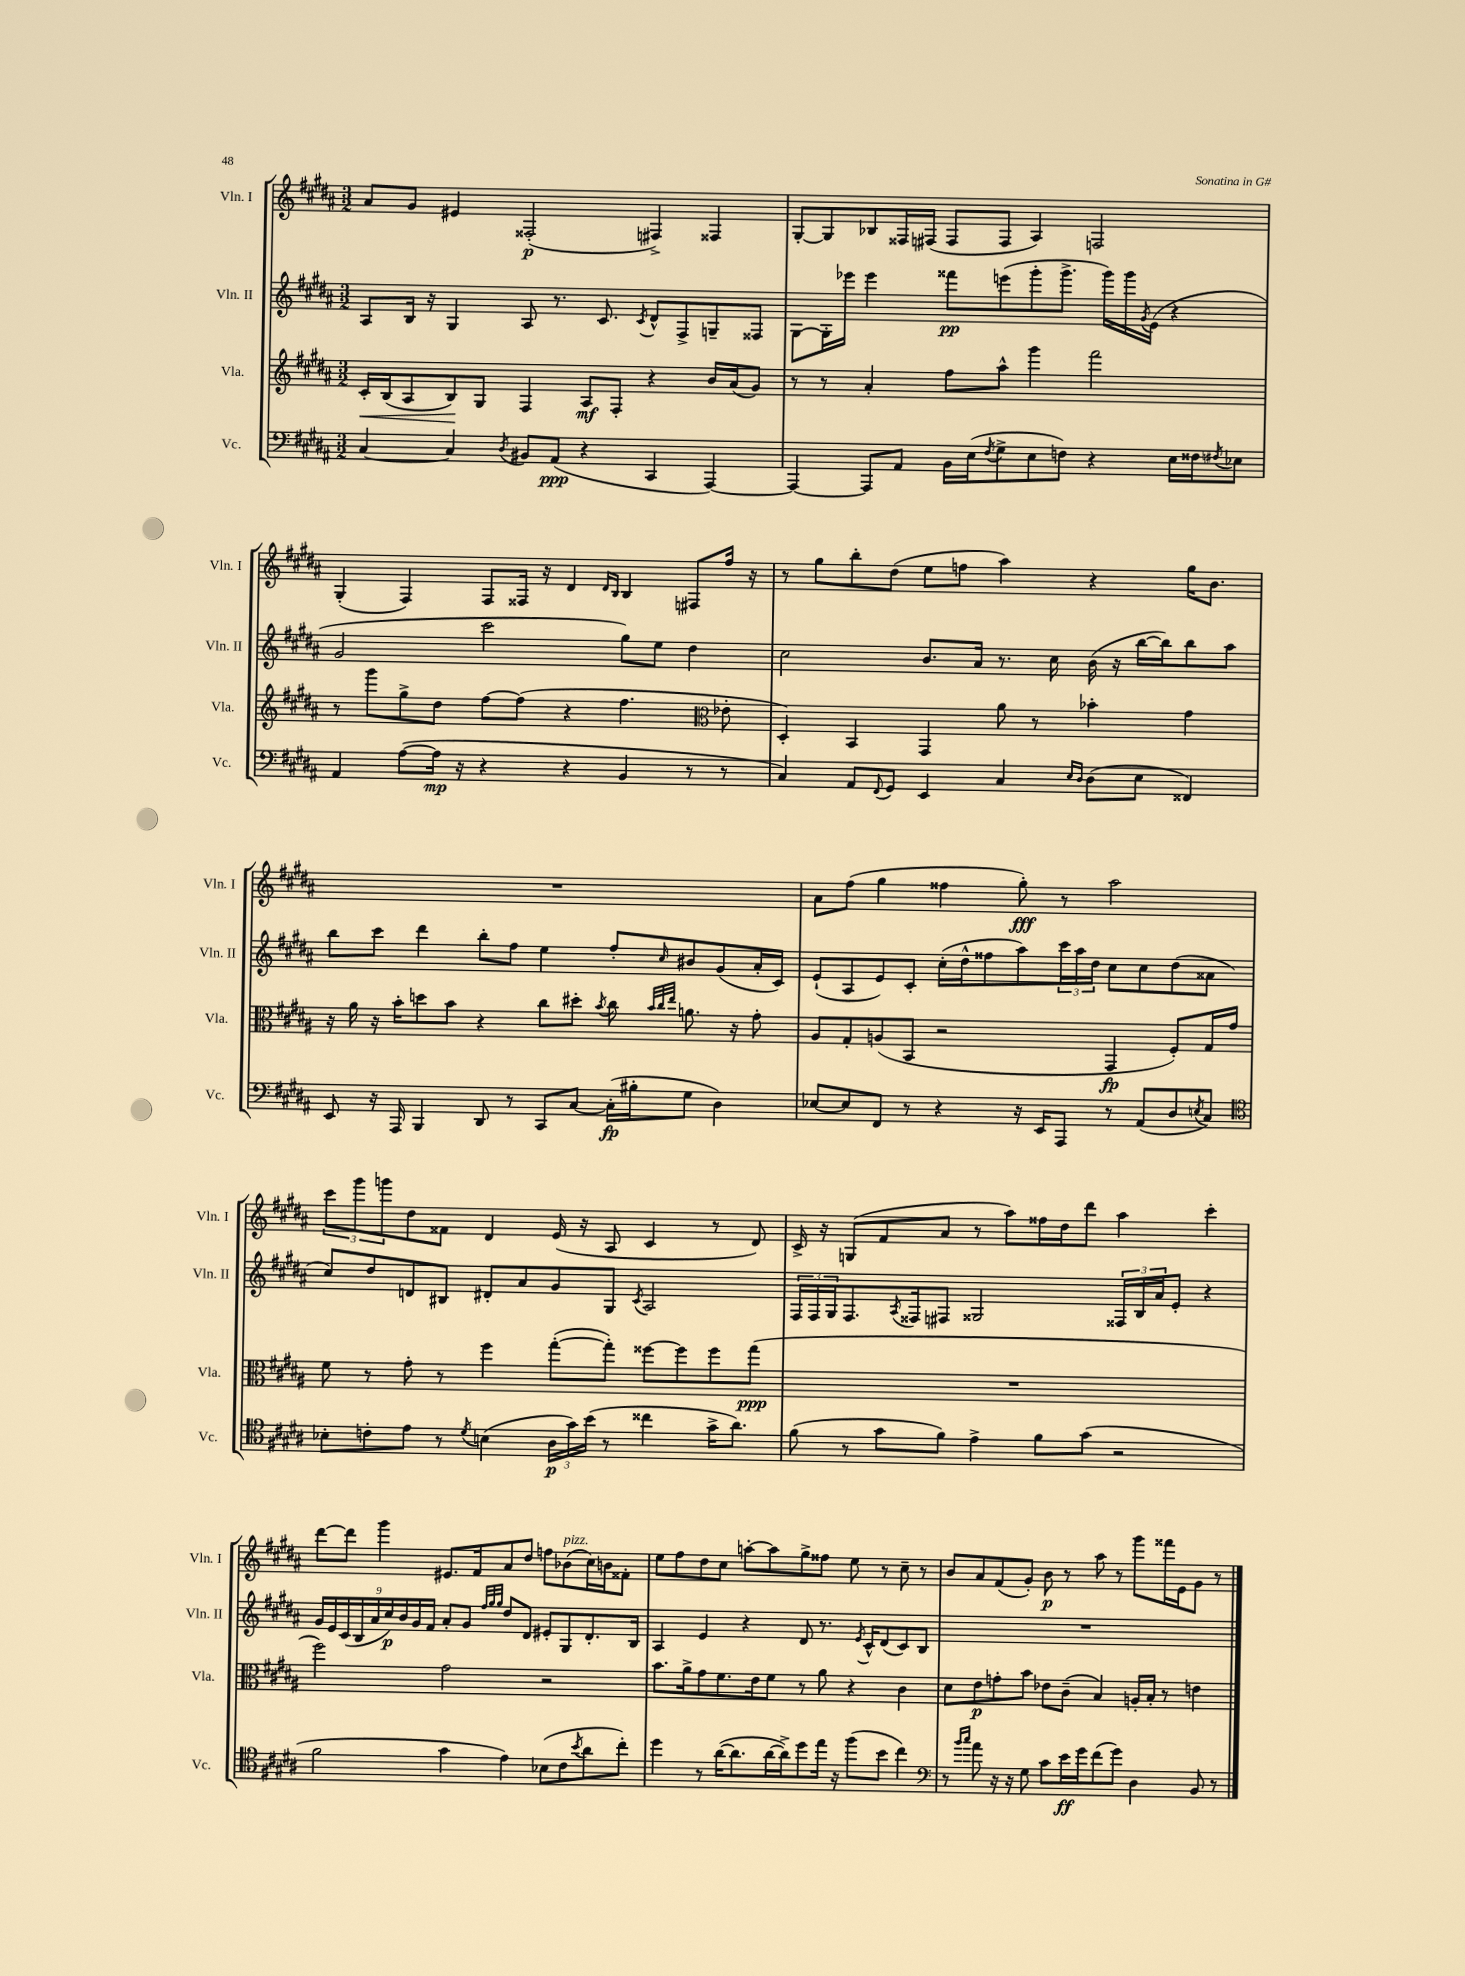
<<
\new StaffGroup <<
\new Staff = "s0" \with { instrumentName = "Vln. I" shortInstrumentName = "Vln. I" } {
    \clef treble \key b \major \numericTimeSignature \time 3/2
    ais'8 gis'8 eis'4 fisis2-.\p( fis4->) fisis4 |
    gis8~-. gis8 bes8 fisis16 fis16( fis8 fis8 ais4) f2 |
    gis4-.( fis4) fis8 fisis16 r16 dis'4 \grace { dis'16 b16 } b4 fis8 fis''16 r16 |
    r8 gis''8 b''8-. dis''8( e''8 f''8 ais''4) r4 gis''16 b'8. |
    R1. |
    ais'8 fis''8( gis''4 fisis''4 gis''8-.\fff) r8 ais''2 |
    \tuplet 3/2 { cis'''8 gis'''8 g'''8 } dis''8 fisis'8 dis'4 e'16( r16 ais8 cis'4 r8 dis'8) |
    cis'16-> r16 g8( fis'8 ais'8 r8 ais''8) fisis''16 dis''16 dis'''8 ais''4 cis'''4-. |
    dis'''8~ dis'''8 gis'''4 eis'8. fis'16 ais'8 dis''8 f''8 bes'8^\markup { \italic "pizz." }( cis''16) b'16 fisis'8-. |
    e''8 fis''8 dis''8 cis''8 a''8~-. a''8 gis''8-> fisis''8 e''8 r8 cis''8-- r8 |
    b'8 ais'8 fis'8( gis'8-.) b'8\p r8 ais''8 r8 gis'''8 fisis'''16 e'16 gis'8 r8 \bar "|." |
}
\new Staff = "s1" \with { instrumentName = "Vln. II" shortInstrumentName = "Vln. II" } {
    \clef treble \key b \major \numericTimeSignature \time 3/2
    ais8 b16 r16 gis4 ais8 r8. cis'8. \acciaccatura { cis'8 } dis'8-^ fis8-> g8-- fisis8 |
    gis8~ gis16-. ees'''16 ees'''4 fisis'''8\pp e'''8( gis'''8-. gis'''8.-> gis'''16) gis'''16 \acciaccatura { gis'8 } e'16( r4 |
    gis'2 cis'''2 gis''8) e''8 dis''4 |
    cis''2 b'8. ais'16 r8. cis''16 b'16( r16 b''16~ b''16) b''8 ais''8 |
    b''8 cis'''8 dis'''4 b''8-. fis''8 e''4 fis''8-. \grace { cis''16 } bis'8 gis'8( ais'16-. cis'16) |
    e'8-!( ais8 e'8) cis'8-. cis''16-.( dis''16-^ fisis''8 ais''8) \tuplet 3/2 { cis'''16 ais''16 dis''16 } cis''8 cis''8 dis''8( aisis'8 |
    cis''8) dis''8 d'8 bis8 dis'8-. ais'8 gis'8 gis8 \acciaccatura { cis'8 } ais2 |
    \tuplet 3/2 { fis16 fis16 gis16 } fis8. \acciaccatura { ais8 } fisis16 fis8 gisis2 \tuplet 3/2 { fisis16 b16 ais'16 } e'8-. r4 |
    \tuplet 9/8 { gis'16 e'16 cis'16( b16 ais'16 cis''16\p) b'16 gis'16 fis'16 } ais'8-. gis'8 \grace { fis''32 gis''32 gis''32 } dis''8 dis'8 eis'8-. gis8 dis'8.-. b16 |
    ais4 e'4 r4 dis'8 r8. \acciaccatura { e'8 } cis'16-^ dis'8( cis'8) b8 |
    R1. \bar "|." |
}
\new Staff = "s2" \with { instrumentName = "Vla." shortInstrumentName = "Vla." } {
    \clef treble \key b \major \numericTimeSignature \time 3/2
    cis'16-.\< b16( ais8 b8\!) gis8 fis4 ais8\mf fis8-. r4 b'16 ais'16( gis'8) |
    r8 r8 ais'4-. fis''8 ais''8-^ gis'''4 fis'''2 |
    r8 gis'''8 gis''8-> dis''8 fis''8~ fis''8( r4 fis''4. \clef alto ees'8-. |
    dis4-.) b,4 gis,4 ais'8 r8 bes'4-. gis'4 |
    r16 ais'16 r16 b'16-. d''8 b'8 r4 cis''8 dis''8-. \acciaccatura { b'8 } cis''8 \grace { b'32 cis''32 e''32 } a'8. r16 gis'8-. |
    ais8 gis8-. a8( b,8 r2 gis,4\fp fis8-.) gis16 gis'16 |
    fis'8 r8 gis'8-. r8 fis''4 gis''8~-.( gis''8-.) fisis''8~ fisis''8 fisis''8 gis''8\ppp( |
    R1. |
    fis''2) gis'2 r2 |
    b'8. ais'16-> gis'8 fis'8. e'16 fis'8 r8 ais'8 r4 cis'4 |
    dis'8 e'8\p g'8-. b'8 ees'8 cis'8--( b4) a16-. b16-. r8 e'4 \bar "|." |
}
\new Staff = "s3" \with { instrumentName = "Vc." shortInstrumentName = "Vc." } {
    \clef bass \key b \major \numericTimeSignature \time 3/2
    cis4~ cis4 \acciaccatura { dis8 } bis,8 ais,8\ppp( r4 cis,4 ais,,4~) |
    ais,,4~ ais,,8 ais,8 b,16 e16( \acciaccatura { fis8 } gis8-> e8 f8) r4 e16 fisis16 \acciaccatura { fis8 } ees8 |
    ais,4 ais8~( ais16\mp r16 r4 r4 b,4 r8 r8 |
    cis4) ais,8 \appoggiatura { fis,8 } gis,8 e,4 cis4 \grace { e16 dis16 } dis8( e8 fisis,4) |
    e,8 r16 ais,,16 b,,4 dis,8 r8 cis,8 cis8~ cis16-.\fp( bis16-. gis8 dis4) |
    ees8~ ees8 fis,8 r8 r4 r16 e,16 ais,,8 r8 ais,8( dis8 \acciaccatura { e8 } cis8) |
    \clef tenor bes8-. c'8-. e'8 r8 \acciaccatura { dis'8 } b4( \tuplet 3/2 { ais16\p gis'16) b'16( } r8 cisis''4 gis'16-> ais'8.) |
    fis'8( r8 gis'8 fis'8) e'4-> fis'8 gis'8( r2 |
    fis'2 gis'4 e'4) bes8( cis'8 \acciaccatura { b'8 } ais'8 cis''8-.) |
    dis''4 r8 ais'16~( ais'8. ais'16~ ais'16->) dis''8 e''16 r16 fis''8( b'8 cis''4) |
    \clef bass r8 \grace { b'16 cis''16 } ais'8 r16 r16 gis8 cis'8 e'16\ff gis'16 fis'8( gis'8) dis4 b,8 r8 \bar "|." |
}
>>
>>
\layout { \context { \Score \remove "Bar_number_engraver" } }
